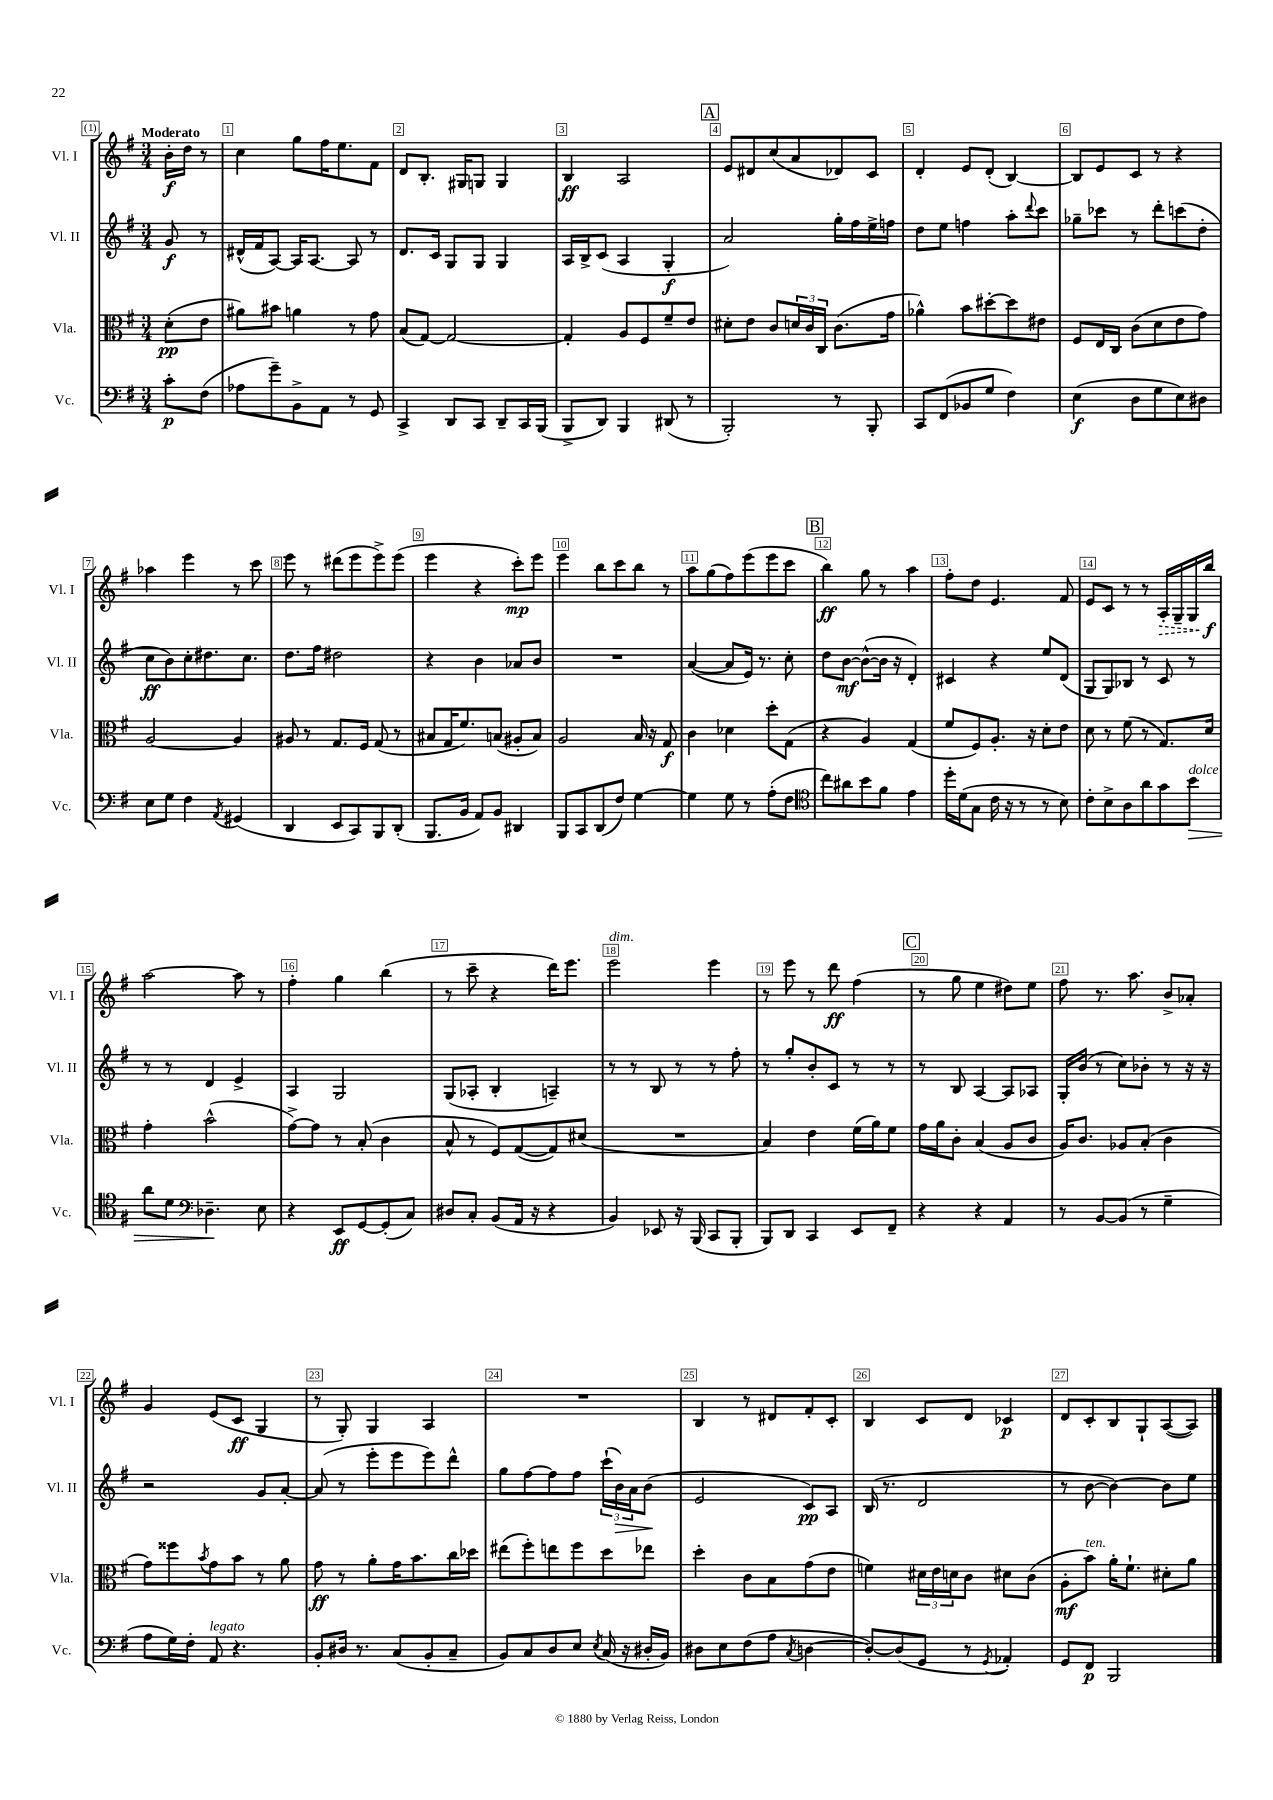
<<
\new StaffGroup <<
\new Staff = "s0" \with { instrumentName = "Vl. I" shortInstrumentName = "Vl. I" } {
    \clef treble \key g \major \numericTimeSignature \time 3/4 \partial 4 \tempo "Moderato"
    b'16-.\f d''16 r8 |
    c''4 g''8 fis''16 e''8. fis'8 |
    d'8 b8.-. gis16 g8 g4 |
    b4\ff a2 |
    \mark \markup { \box "A" } e'8 dis'8 c''8( a'8 des'8) c'8 |
    d'4-. e'8 d'8-.( b4~) |
    b8 e'8 c'8 r8 r4 |
    aes''4 e'''4 r8 c'''8 |
    e'''8 r8 dis'''8( e'''8 e'''8->) e'''8( |
    e'''4 r4 c'''8-.\mp) e'''8 |
    e'''4 b''8 c'''8 b''8 r8 |
    a''8 g''8( fis''8) e'''8( e'''8 c'''8 |
    \mark \markup { \box "B" } b''4\ff) g''8 r8 a''4 |
    fis''8-. d''8 e'4. fis'8 |
    e'8 c'8 r8 r8 \once \override Hairpin.style = #'dashed-line a16-.\> g16-- g16 b''16\f\! |
    a''2~ a''8 r8 |
    fis''4-. g''4 b''4( |
    r8 c'''8-- r4 d'''16) e'''8. |
    e'''2^\markup { \italic "dim." } e'''4 |
    r8 e'''8 r8 d'''8\ff fis''4( |
    \mark \markup { \box "C" } r8 g''8 e''4 dis''8) e''8 |
    fis''8 r8. a''8. b'8-> aes'8-. |
    g'4 e'8( c'8\ff g4 |
    r8 g8-.) g4 a4 |
    R2. |
    b4 r8 dis'8 fis'8-. c'8-. |
    b4 c'8 d'8 ces'4\p |
    d'8 c'8-. b8 g8-! a8~( a8) \bar "|." |
}
\new Staff = "s1" \with { instrumentName = "Vl. II" shortInstrumentName = "Vl. II" } {
    \clef treble \key g \major \numericTimeSignature \time 3/4 \partial 4
    g'8\f r8 |
    dis'16-^( fis'16 a8~) a16 a8.~ a8 r8 |
    d'8. c'16 g8 g8 g4 |
    a16 b16-> c'8( a4 g4-.\f |
    \mark \markup { \box "A" } a'2) g''16-. fis''16 e''16-> f''16 |
    d''8 e''8 f''4 a''8-. \appoggiatura { d'''8 } c'''8 |
    ges''8-- ces'''8 r8 d'''8-. c'''8( d''8-. |
    c''8\ff b'8) c''8-. dis''8. c''8. |
    d''8. fis''16 dis''2 |
    r4 b'4 aes'8 b'8 |
    R2. |
    a'4~( a'8 e'16) r8. c''8-. |
    \mark \markup { \box "B" } d''8 b'8~\mf b'8~-^( b'16 r16 d'4-.) |
    cis'4 r4 e''8 d'8( |
    g8 g8) bes8 r8 c'8 r8 |
    r8 r8 d'4 e'4-> |
    a4 g2 |
    g8( aes8-. b4-. a4--) |
    r8 r8 b8 r8 r8 fis''8-. |
    r8 g''8-. b'8-. c'8 r8 r8 |
    \mark \markup { \box "C" } r8 b8 a4~ a8 aes8 |
    g16-. b'16( r8 c''8) bes'8-. r8 r16 r16 |
    r2 g'8 a'8~-. |
    a'8( r8 e'''8-. e'''8 e'''8) d'''8-^ |
    g''8 fis''8~ fis''8 fis''8 \tuplet 3/2 { c'''16-!( b'16\>) a'16 } b'8\!( |
    e'2 c'8\pp) a8 |
    b16( r8. d'2 |
    r8 b'8~ b'4~) b'8 e''8 \bar "|." |
}
\new Staff = "s2" \with { instrumentName = "Vla." shortInstrumentName = "Vla." } {
    \clef alto \key g \major \numericTimeSignature \time 3/4 \partial 4
    d'8-.\pp( e'8 |
    ais'8) bis'8 a'4 r8 g'8 |
    b8( g8~) g2~ |
    g4-. a8 fis8 fis'8-- e'8 |
    \mark \markup { \box "A" } dis'8-. e'8 c'8 \tuplet 3/2 { d'16 c'16 c16 } c'8.( g'16 |
    aes'4-^) b'8 dis''8~-. dis''8 eis'8 |
    fis8 e16 c16 c'8( d'8 e'8 g'8) |
    a2~ a4 |
    ais8 r8 g8. fis16 g8( r8 |
    bis8 g16 fis'8.) b8( ais8-. b8) |
    a2 b16 r16 g8\f |
    c'4 des'4 d''8-. g8( |
    \mark \markup { \box "B" } r4 a4) g4( |
    fis'8 fis8) a8.-. r16 d'8-. e'8 |
    d'8 r8 fis'8( r8 g8.) d'16 |
    g'4-. b'2-^( |
    g'8~->) g'8 r8 b8-.( c'4 |
    b8-^ r8 fis8) g8~( g8) dis'8( |
    R2. |
    b4) e'4 fis'16( a'16) fis'8 |
    \mark \markup { \box "C" } g'16 a'16 c'8-. b4( a8 c'8 |
    a16) c'8. aes8 b8-.( c'4 |
    g'8) fisis''8 \acciaccatura { b'8 } g'8 b'8 r8 a'8 |
    g'8\ff r8 a'8-. g'16 b'8. c''16 des''16 |
    eis''8( fis''8-.) e''8 fis''8 d''8 ees''8 |
    d''4-. c'8 b8 g'8( e'8 |
    f'4) \tuplet 3/2 { dis'16 e'16 d'16 } c'8 dis'8 c'8( |
    a8-.\mf b'8^\markup { \italic "ten." }) a'16-. fis'8.-! dis'8-. a'8 \bar "|." |
}
\new Staff = "s3" \with { instrumentName = "Vc." shortInstrumentName = "Vc." } {
    \clef bass \key g \major \numericTimeSignature \time 3/4 \partial 4
    c'8-.\p fis8( |
    aes8 g'8--) b,8-> a,8 r8 g,8 |
    c,4-> d,8 c,8 d,8-- c,16 b,,16( |
    b,,8-> d,8) b,,4 dis,8( r8 |
    \mark \markup { \box "A" } b,,2-.) r8 b,,8-. |
    c,8 fis,8( bes,8 g8 fis4) |
    e4\f( d8 g8 e8) dis8 |
    e8 g8 fis4 \acciaccatura { a,8 } gis,4( |
    d,4 e,8 c,8) b,,8 d,8-.( |
    b,,8. b,16 a,8) b,8 dis,4 |
    b,,8 c,8 d,8( fis8) g4~ |
    g4 g8 r8 a8-.( fis8 |
    \mark \markup { \box "B" } \clef tenor c''8) ais'8 b'8 fis'8 e'4 |
    d''16-. d'16( g8 c'16 r16 r8 r8 b8) |
    c'8-. b8-> a8 a'8 g'8 b'8\>^\markup { \italic "dolce" } |
    a'8 d'8 \clef bass des4.--\! e8 |
    r4 e,8\ff g,8~ g,8-.( c8) |
    dis8 c8-. b,8( a,16 r16 r4 |
    b,4) ees,8 r16 b,,16( c,8 b,,8-. |
    b,,8) d,8 c,4 e,8 fis,8-- |
    \mark \markup { \box "C" } r4 r4 a,4 |
    r8 b,8~ b,8( r8 g4-- |
    a8 g16) fis16-. a,8^\markup { \italic "legato" } r4. |
    b,8-. dis16 r8. c8( b,8-. c8-- |
    b,8) c8 d8 e8 \acciaccatura { e8 } c16( r16 dis16-. b,16) |
    dis8 e8 fis8( a8 \acciaccatura { c8 } d4~ |
    d8~-.) d8( g,8 r8 \acciaccatura { g,8 } aes,4-.) |
    g,8 fis,8\p b,,2 \bar "|." |
}
>>
>>
\layout { \context { \Score \override BarNumber.break-visibility = ##(#f #t #t) barNumberVisibility = #all-bar-numbers-visible \override BarNumber.stencil = #(make-stencil-boxer 0.1 0.3 ly:text-interface::print) } }
